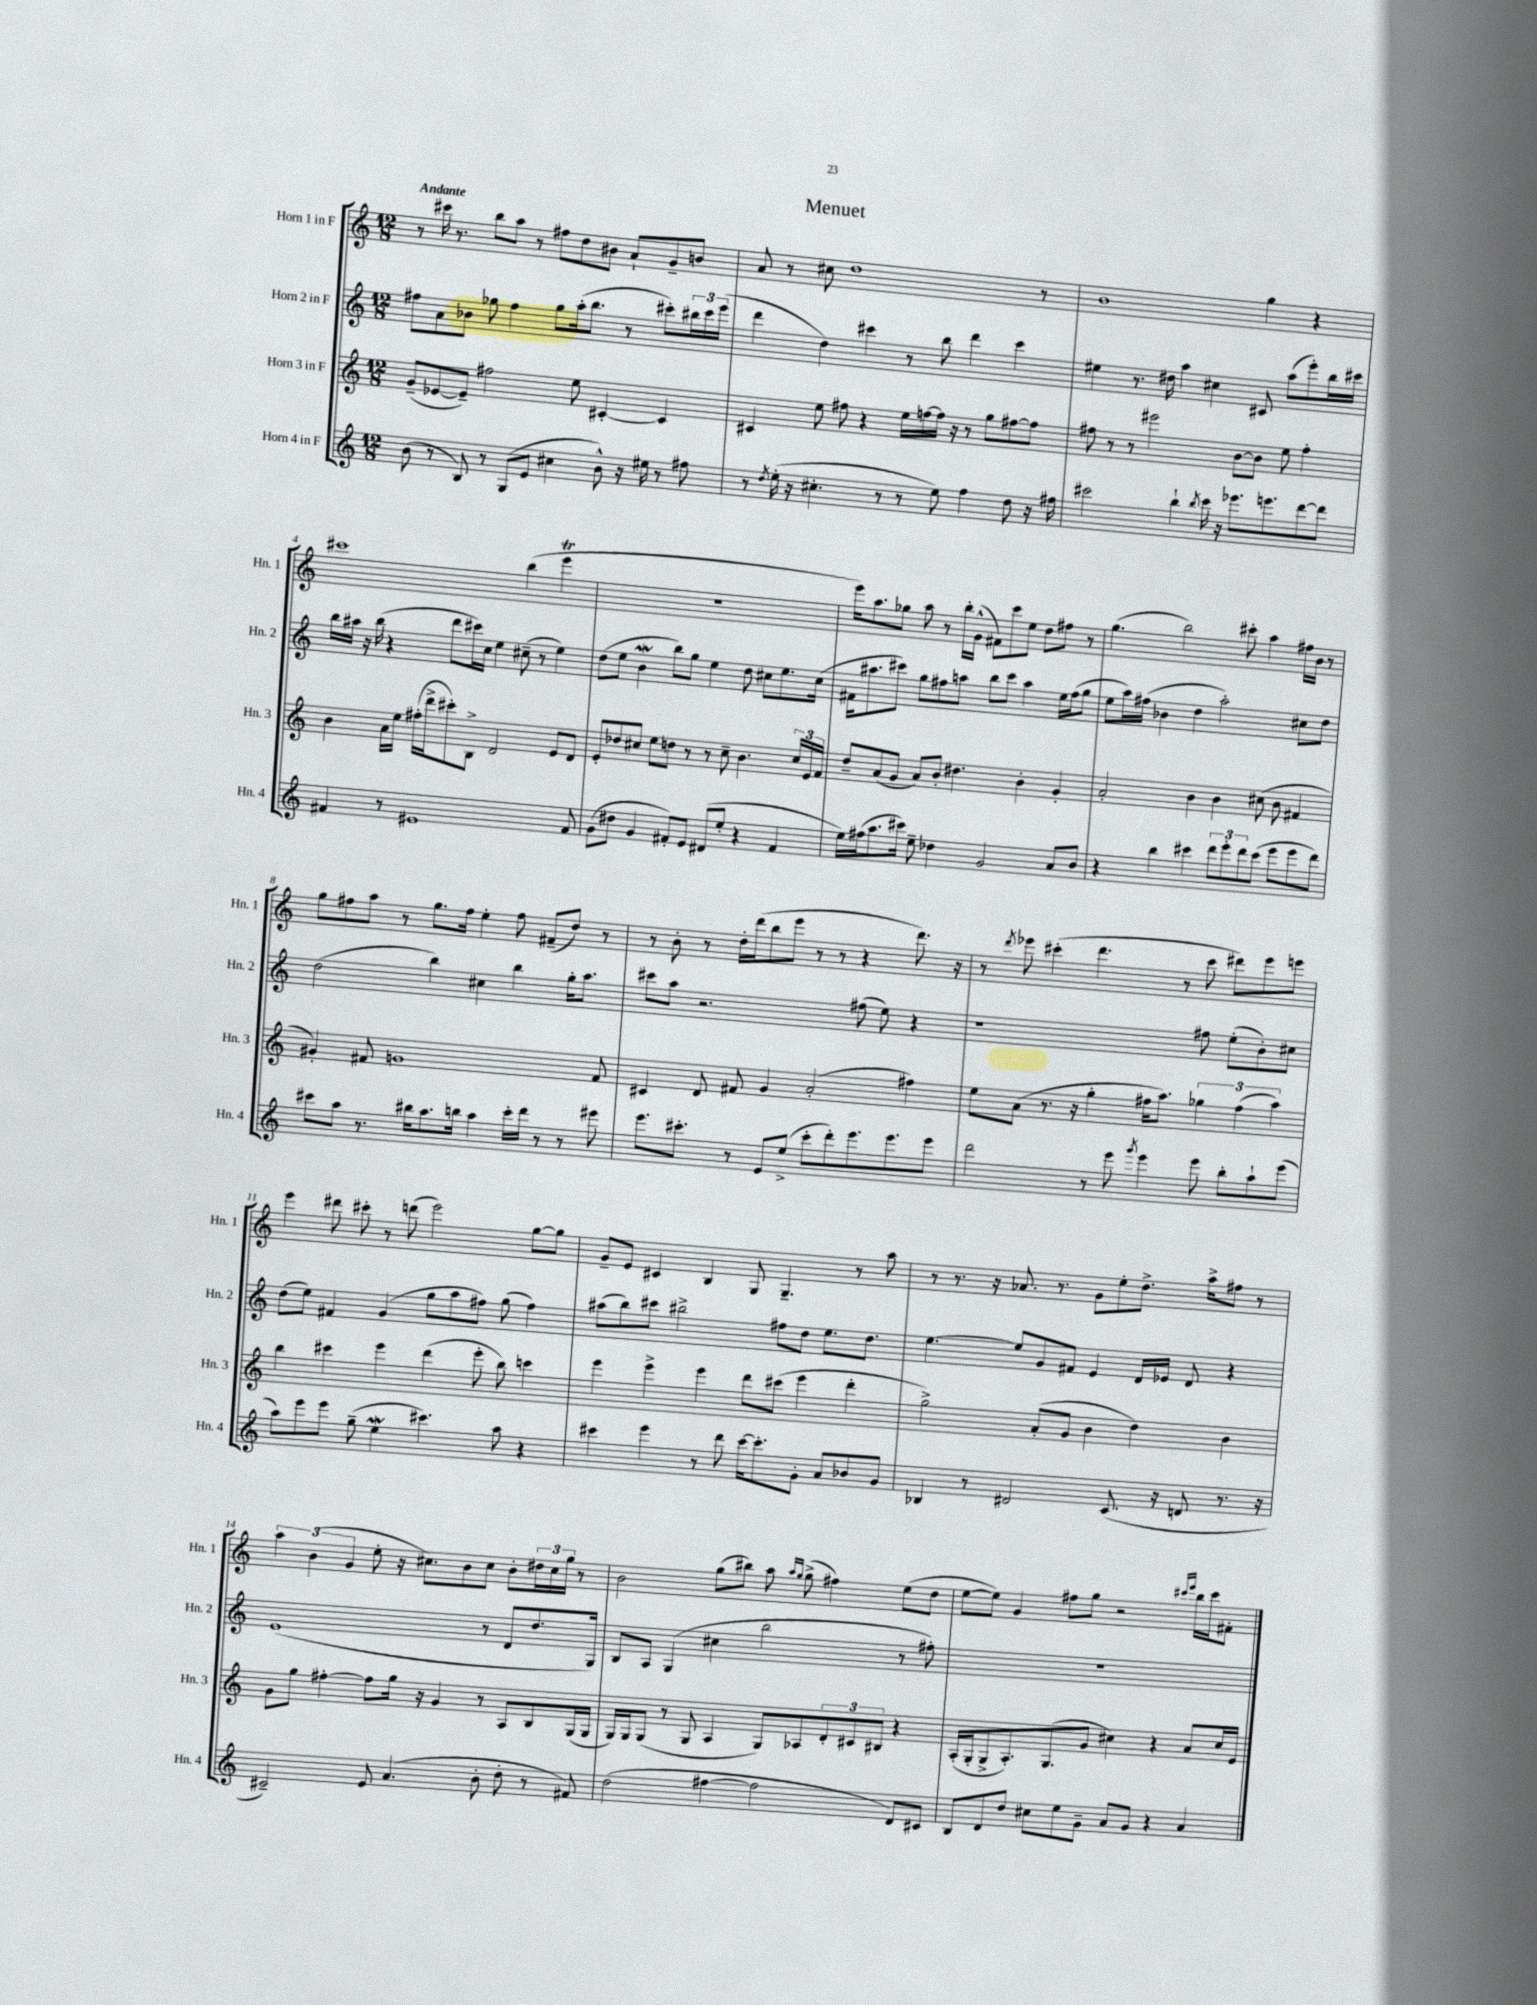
\header { title = "Menuet" }
<<
\new StaffGroup <<
\new Staff = "s0" \with { instrumentName = "Horn 1 in F" shortInstrumentName = "Hn. 1" } {
    \clef treble \key c \major \numericTimeSignature \time 12/8 \tempo "Andante"
    r8 cis'''16 r8. b''8 a''8 r8 fis''8 d''8 bis'8 a'8-! g'8-- b'8 |
    a'8 r8 cis''8 d''1 r8 |
    b'1 g''4 r4 |
    cis'''1 b''4( e'''4\trill |
    R1. |
    e'''16) a''8. ges''8 a''8 r8 b''16-. g'16-^( fis'8) c'''8 e''8 d''8 fis''8 r8 |
    g''4.( b''2) cis'''8-. a''4 fis''16 b'16 r8 |
    g''8 fis''8 a''8 r8 g''8. fis''16 e''4-. fis''8 fis'8--( d''8) r8 |
    r8 b'8-. r8 d''16-. d'''16( b''8 e'''8 r8 r8 r4 d'''8.) r16 |
    r8 \acciaccatura { d'''8 } ees'''8 cis'''4-.( d'''4. r8 cis'''8 dis'''8) ees'''8 e'''8 |
    e'''4 dis'''8 cis'''8-. r8 d'''8( e'''2) g''8~ g''8 |
    g'8-- e'8 cis'4 b4 g8 g4.-- r8 a''8 |
    r8 r8. r16 aes'8. r8. g'8 e''8-. d''8.-> a''16-> fis''8 r8 |
    \tuplet 3/2 { a''4 b'4( g'4 } e''8-. r16 cis''8.) b'8 cis''8 b'8-. \tuplet 3/2 { dis''16 cis''16 g''16 } r8 |
    b'2 g''8( bis''8) a''8 \grace { a''16 g''16 } g''8->( fis''4) e''8( d''8 |
    e''8~ e''8) g'4 fis''8 g''8 r2 \grace { cis'''16 e'''16 } b''16 cis'''16 fis'8-. \bar "|." |
}
\new Staff = "s1" \with { instrumentName = "Horn 2 in F" shortInstrumentName = "Hn. 2" } {
    \clef treble \key c \major \numericTimeSignature \time 12/8
    fis''8 a'8 bes'8 ges''8 fis''4 ges''8 a''16-.( b''8. r8 cis'''8-.) \tuplet 3/2 { bis''16 cis'''16 e'''16( } |
    d'''4 d''4) cis'''4 r8 b''8 d'''4 cis'''4 |
    eis''4 r8. dis''16 a''4 cis''4 cis'8 a''8( e'''8-.) b''16 cis'''16 |
    b''16 ais''16 r16 b''16( r4 d'''8 cis'''16) c''16 e''4 cis''8--( r8 e''4) |
    d''8( e''8 b'4\mordent b''8) g''8 e''4 d''8 cis''8 e''8. cis''16( |
    fis'16 ais''8. cis'''8) g''8 fis''8 a''8 b''8 cis'''8 a''4 e''16 fis''16( g''8 |
    e''8 a''16) fis''16( bes'4 d''4 a''2-.) cis''8 d''8 |
    d''2( b''4) cis''4 b''4 g''16-. a''8. |
    cis'''8 a''8 r2. fis''8( e''8) r4 |
    r1 fis''8 e''8-.( b'8-.) cis''8 |
    d''8( e''8) fis'4 g'4( g''8 a''8 fis''8) g''8( fis''4) |
    ais''8( b''8) cis'''8 bis''2-> fis''8 d''8 e''8. d''8. |
    e''4.~ e''8 g'8 fis'8 e'4 d'16 ees'16 d'8 r4 |
    e'1( r8 d'8 d''8. g16) |
    b8 a8 g4( cis''4 b''2 r8 fis''8-.) |
    R1. \bar "|." |
}
\new Staff = "s2" \with { instrumentName = "Horn 3 in F" shortInstrumentName = "Hn. 3" } {
    \clef treble \key c \major \numericTimeSignature \time 12/8
    g'8--( ees'8~ ees'8--) fis''2 e''8 cis'4~-. cis'4 |
    cis'4 e''8 fis''8 r4 e''16 f''16~ f''16 r16 r8 g''8 fis''8~ fis''8 |
    fis''8 r8 r8 eis'''2 b'8~ b'8 e''8 fis''4-. |
    b'4 a'16 e''16 fis''16-.( d'''16-> cis'''8-.) b8-> d'2 e'8 d'8 |
    e'8-. des''8 cis''8 e''8 d''8 r8 r8 cis''8-- b'4. \tuplet 3/2 { cis''16 e'16 f'16 } |
    d''8-- a'8( g'8 a'8) b'8-. dis''4. b'4-. g'4-. |
    a'2-. b'4 b'4 cis''8( b'8 fis'4 |
    gis'4-.) fis'8 g'1 fis'8 |
    cis'4 d'8 fis'8 g'4 a'2-.( fis''4) |
    e''8 a'8( r8. r16 g''4-. fis''16 a''8.) \tuplet 3/2 { ges''4 fis''4( a''4) } |
    b''4 cis'''4 e'''4 d'''4( e'''8-. b''8) c'''4 |
    e'''4 e'''4-> e'''4 d'''8 cis'''8( e'''4 d'''4-. |
    g''2->) a'8-.( g'8 b'4 d''4) b'4 |
    g'8 g''8 fis''4~-. fis''8 g''16 r16 g'4 r8 a8 b8 g16( g16 |
    g16) g16 g8( r8 g8 a4 g8) aes8 \tuplet 3/2 { d'8-. cis'8 bis8 } r4 |
    a16-.( g16-. g8-> a8.-.) g8.( g'8 cis''4) r4 a'8 cis''16 e'16 \bar "|." |
}
\new Staff = "s3" \with { instrumentName = "Horn 4 in F" shortInstrumentName = "Hn. 4" } {
    \clef treble \key c \major \numericTimeSignature \time 12/8
    b'8( r8 b8) r8 g8( e'8 cis''4 b'8-^) r16 eis''16 r8 fis''8 |
    r8 \acciaccatura { d''8 } e''16-.( r16 cis''4.-. r8 r8 e''8) f''4 d''8 r16 fis''16 |
    cis'''2 b''4-! \acciaccatura { b''8 } cis'''16 r16 ees'''8. e'''8. d'''8~ d'''8 |
    fis'4 r8 eis'1 fis'8 |
    g'8( dis''8 g'4 fis'8-.) e'8 dis'8( e''8-. r4 fis'4 |
    e''16) fis''16( a''8. cis'''16) e''8-- des''4 g'2 a'8 b'8 |
    r4 b''4 cis'''4 \tuplet 3/2 { d'''8 e'''8-. d'''8 } cis'''8( e'''8 e'''8 d'''8) |
    cis'''8 a''8 r8. bis''16 a''8. b''16 a''4 cis'''16-. d'''16 r8 r8 eis'''8 |
    e'''8. cis'''8.-. r8 e'8 e''8->( cis'''8-. d'''8-.) e'''8. e'''8. e'''8 |
    d'''2 r8 e'''8 \acciaccatura { g'''8 } e'''4 e'''8 b''8-. a''8-! e'''8( |
    a''8) e'''8 e'''8 g''8--( e''4\mordent cis'''4.) a''8 r4 |
    cis'''4 e'''4 r8 d'''8 cis'''16~ cis'''8.-. g'8-. a'8 bes'8 g'8 |
    bes4 r8 dis'2 c'8.( r16 d'8 r8. r16 |
    cis'2--) e'8 a'4.( b'8-. d''8-. r8 fis'8) |
    d''2( fis''4~ fis''2 d'8) cis'8 |
    b8 d'8 d''8 cis''8 e''8 g'8-- a'8 g'8 r4 a'4 \bar "|." |
}
>>
>>
